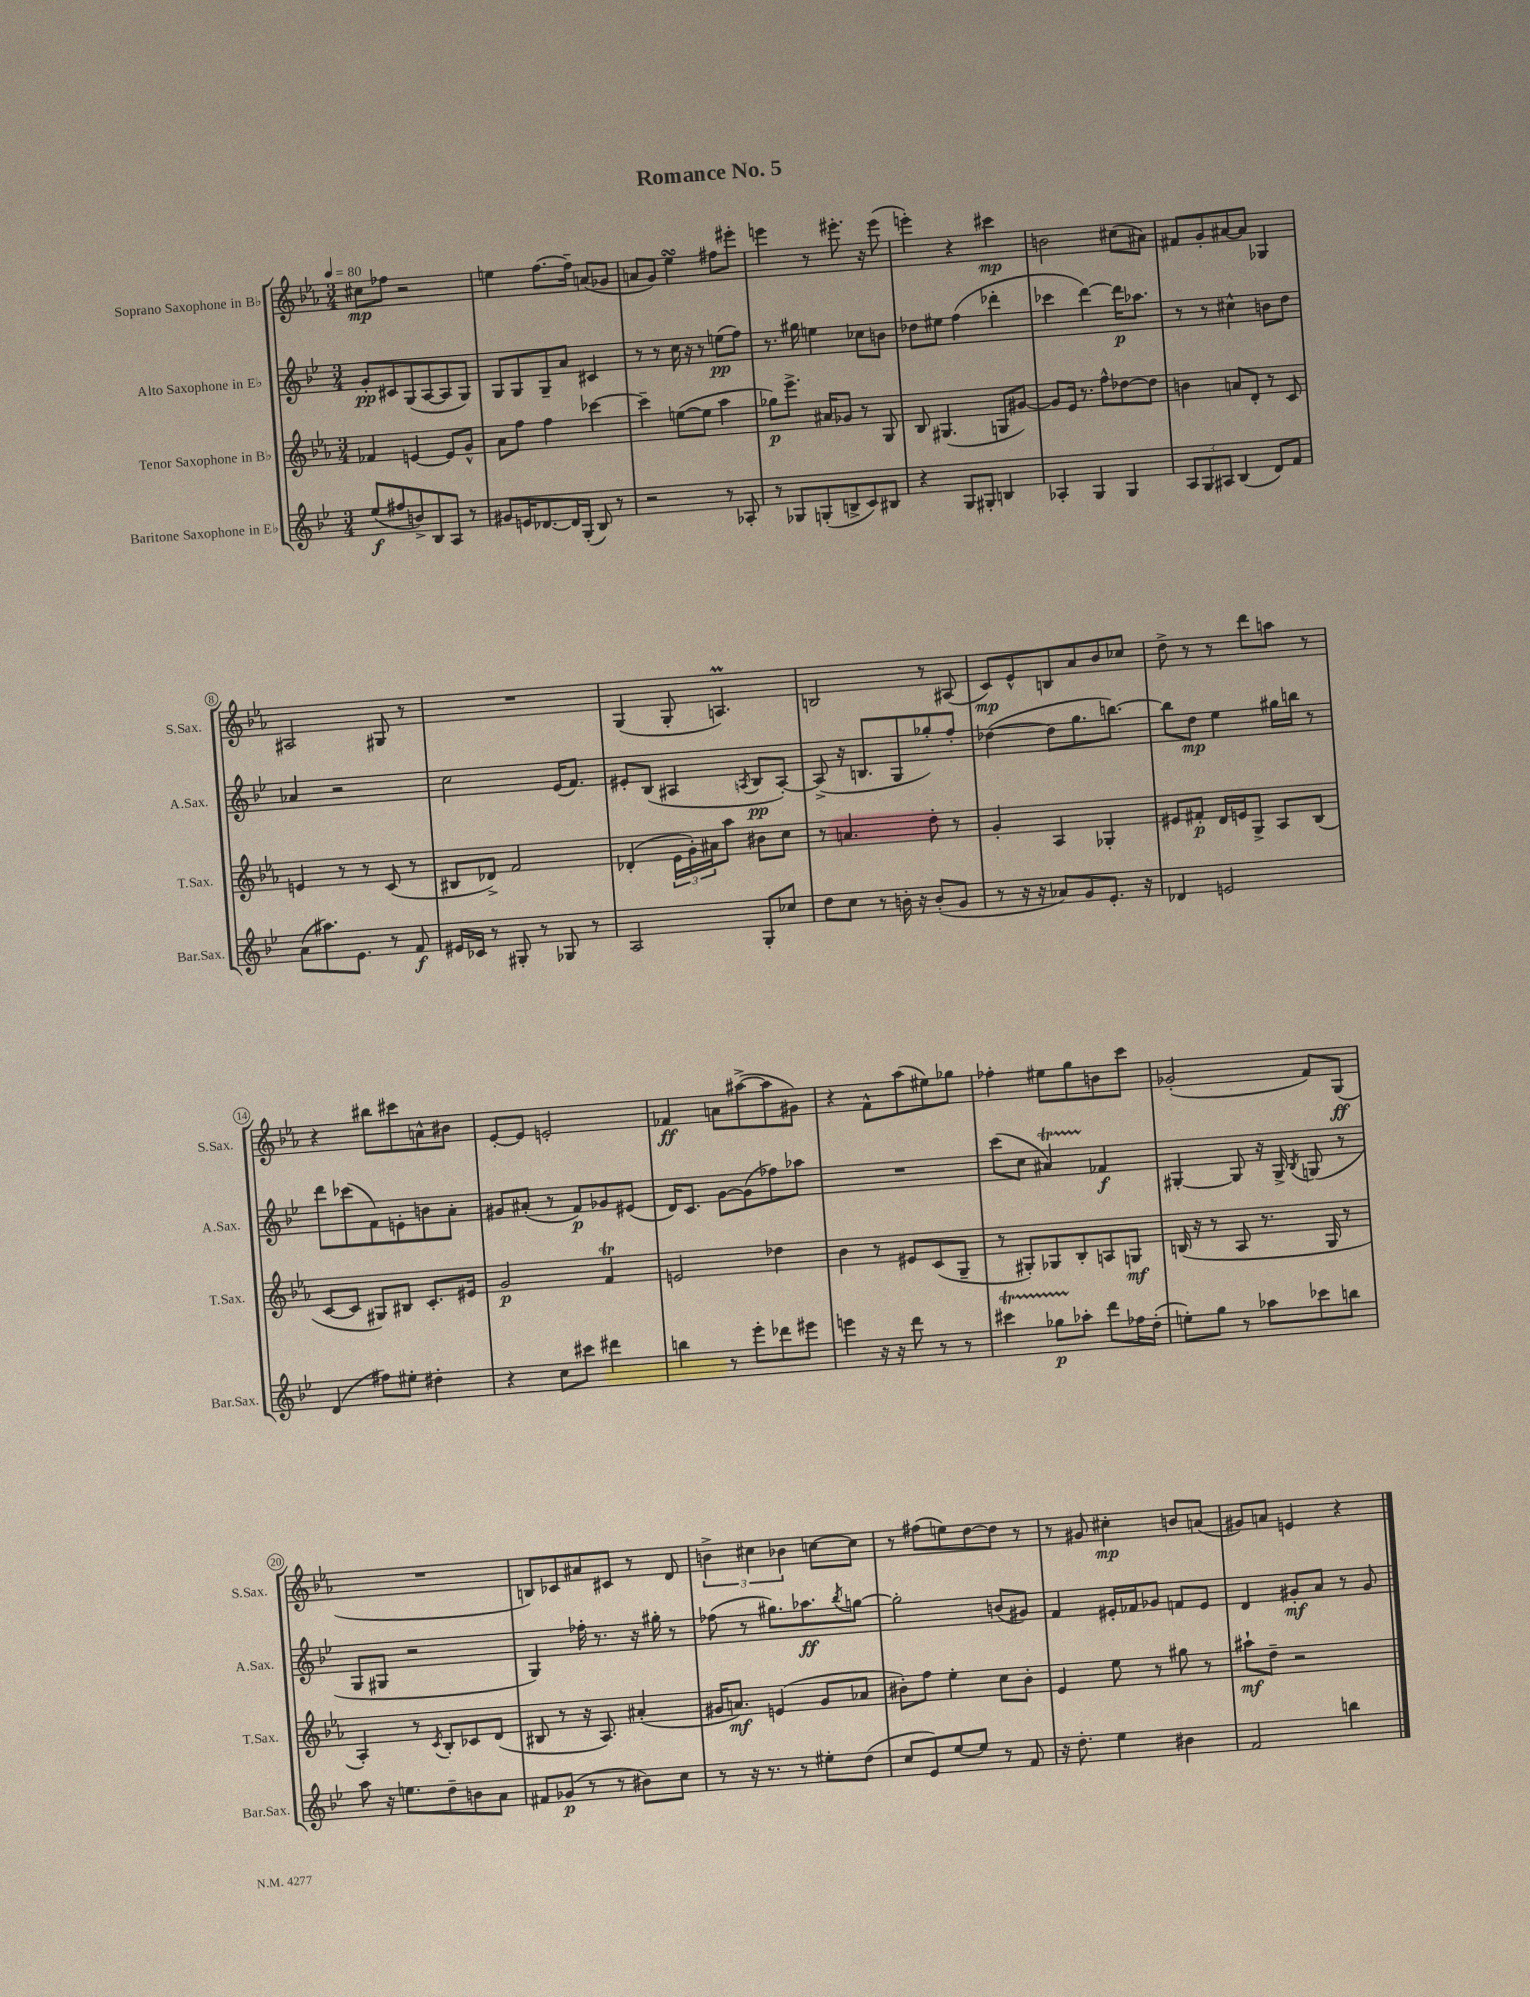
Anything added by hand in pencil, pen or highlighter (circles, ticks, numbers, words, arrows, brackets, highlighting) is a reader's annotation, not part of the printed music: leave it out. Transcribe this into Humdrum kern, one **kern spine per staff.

**kern	**kern	**kern	**kern
*staff4	*staff3	*staff2	*staff1
*clefG2	*clefG2	*clefG2	*clefG2
*k[b-e-]	*k[b-e-a-]	*k[b-e-]	*k[b-e-a-]
*M3/4	*M3/4	*M3/4	*M3/4
*MM80	*MM80	*MM80	*MM80
(8ee-/L	4f-/	8g'/L	8cc#\L
8ff#/	.	8c#/	8ff-\J
8b^/)	[4e/	(8G/	2r
8B-/	.	[8A/	.
8A/J	8e/]L	8A/]	.
8r	8g^^/J	8G/J)	.
=	=	=	=
8g#/L	8a-\L	8G/L	4ee\
16e/K	8ff\J	8G/	.
[8.d-/	.	.	.
.	4ff\	8G~/	[8.ff\L
16d-/]L	.	8a/J	.
(16G'/JJ	.	.	16ff~\]Jk
8B-/)	[4ccc-\	4c#/	(8a/L
8r	.	.	8g-/J
=	=	=	=
2r	4ccc-~\]	8r	8a/L
.	.	8r	8g/J)
.	([8ee\L	16cc\	4ee-\
.	.	16r	.
.	8ee\]J	8r	.
8r	4aa-\	(8ee\L	8ff#\L
8A-'/	.	8ff\J)	8eee#'\J
=	=	=	=
8r	8gg-\L)	8.r	4eee\
8G-/L	8.eee-^\J	.	.
.	.	16gg#\	.
(8G'/	.	4ee\	8r
.	16a#/LK	.	.
8B^/	8g-/J	.	8.eee#'\
8c/)	8r	8cc-\L	.
.	.	.	16r
8B#/J	8G/	8b\J	(8eee#\
=	=	=	=
4r	8B-/	8dd-\L	4eee'\)
.	(4.G#/	8ee#\J	.
8G/L	.	(4ff\	4r
8G#'/J	.	.	.
4B/	8G/L	4ddd-'\	4ccc#\
.	[8g#/J)	.	.
=	=	=	=
4A-'/	8g#/]L	4ccc-\	2b\
.	16e-/Jk	.	.
.	8.r	.	.
4G/	.	[4ddd\)	.
.	8ff^^\L	.	.
4G/	[8dd-\	16ddd\]LK	(8cc#\L
.	.	8.aa-\J	.
.	8dd-\]J	.	8a#\J)
=	=	=	=
12A/L	4b\	8r	8f#/L
12G/	.	.	.
.	.	8r	8g'/
12A#/J	.	.	.
(4B-/	8a/L	4cc#^^\	[8a#/
.	8d'/J	.	8a#/]J
8d/L)	8r	8b\L	4G-/
8f/J	8c/	8dd\J	.
=	=	=	=
(8a\L	4e/	4a-/	2A#/
8.aa#\)	.	.	.
.	8r	2r	.
8.e-\J	.	.	.
.	8r	.	.
8r	(8c/	.	8G#/
8f/	8r	.	8r
=	=	=	=
16e#/LL	8B#/L	2cc\	2.r
16c-/JJ	.	.	.
8r	8d-^/J)	.	.
8G#'/	2f/	.	.
8r	.	.	.
8G-/	.	(16e-/LK	.
.	.	8.f/J)	.
8r	.	.	.
=	=	=	=
2A/	(4d-'/	8e#'/L	(4G/
.	.	(8B-/J	.
.	24e-\LL	4A#/	8G'/
.	24g'\)	.	.
.	24a#\J	.	.
.	8aa-\J	.	4.A/)
.	.	8qA/	.
8G'/L	8b#\L	8B-/L	.
8cc-/J	8cc\J	[8A'/J)	.
=	=	=	=
8dd\L	8r	(8A^/]	2B/
8cc\J	4.a/	16r	.
.	.	8.B/L	.
8r	.	.	.
16b'\	.	8G/	.
16r	.	.	.
(8b'/L	8dd'\	8gg-'/)	8r
8g/J	8r	8ff'/J	(8A#/
=	=	=	=
8r	4g'/	([4dd-\	8c/L)
16r	.	.	8e-^^/
16r	.	.	.
8a-/L)	4A-/	8dd-\]L	8B/
8g/	.	8.gg\	8a-/
8.e-'/J	4G-'/	.	8b-/
.	.	[8.bb\J)	.
.	.	.	8cc-/J
16r	.	.	.
=	=	=	=
4d-/	8e#/L	8bb\]L	8dd^\
.	8f#'/J	8dd\J	8r
2e/	16d/LL	4ee-\	8r
.	16e/J	.	.
.	8G^/J	.	8ddd\L
.	8A-/L	16gg#\LL	8aa\J
.	.	16bb\JJ	.
.	(8B-/J	8r	8r
=	=	=	=
(4d/	[8c/L	8ddd\L	4r
.	8c/]J	(8ccc-\	.
8ff#\L)	8G#/L)	8f\)	8bb#\L
8ee#'\J	8B#/J	8e'\	8ccc#\
4dd#'\	8.c'/L	8b\	8a^^\
.	.	8a'\J	8b#\J
.	16e#/Jk	.	.
=	=	=	=
4r	2g/	8g#/L	[8e-'/L
.	.	(8a#'/J	8e-/]J
8cc\L	.	8r	2e'/
8ccc#\J	.	8f/L)	.
4ddd#\	4f/	8g-/	.
.	.	(8e#/J	.
=	=	=	=
4bb\	2e/	16d/LK)	4f-/
.	.	8.c/J	.
8r	.	[8g\L	8a\L
8eee-'\L	.	(8g\]	([8aa#^\
8ddd-\	4dd-\	8ff-\)	8aa#\]
8eee#\J	.	8aa-\J	8g#\J)
=	=	=	=
4eee\	4b-\	2.r	4r
16r	8r	.	8f^^\L
16r	.	.	.
8ddd\	8e#/L	.	(8aa-\
8r	(8c/	.	8ee#\)
8r	8G~/J	.	8gg-\J
=	=	=	=
4ccc#\	8r	(8ccc\L	4ff-'\
.	8G#'/L)	8cc\J	.
8gg-\L	8G-/	4a#/)	8ee#\L
8aa-'\J	8B-'/	.	8gg\
8ddd\L	8A/	4f-/	8b\
16ff-\L	8G/J	.	8ccc\J
(16dd'\JJ	.	.	.
=	=	=	=
8ee'\L)	(16B/	[4G#'/	(2g-'/
.	16r	.	.
8gg\J	8r	.	.
8r	8A-/	8G#/]	.
8aa-\L	8.r	16r	.
.	.	16G#^/	.
.	.	8qB-/	.
8ccc-\	.	(8G/	8f/L)
.	16G/	.	.
8bb\J	8r	8r	(8G/J
=	=	=	=
8aa\	4A-'/)	8G/L	2.r
16r	.	8G#/J	.
8.ee\L	.	.	.
.	8r	2r	.
.	8qc/	.	.
8dd~\	8B-'/L	.	.
8b\	8c-/	.	.
8a\J	(8d/J	.	.
=	=	=	=
8f#/L	8B#/	4G/)	8B/L)
(8g-/J	8r	.	8c-/
8r	16r	16ff-'\	8a#/
.	8.A-/)	8.r	.
8r	.	.	8c#/J
8b#\L)	(4a#'/	16r	8r
.	.	16gg#'\	.
8cc\J	.	8r	8d/
=	=	=	=
8r	16g#/LK	(8ff-\	6b^\
.	8.a/J)	.	.
16r	.	8r	.
.	.	.	6cc#\
8.r	.	.	.
.	(4e/	8.gg#\L)	.
.	.	.	6b-\
8r	.	.	.
.	.	8.aa-\	.
8ee#'\L	8g#/L	.	[8cc\L
.	.	8qbb-/	.
(8dd\J	8a-/J	[8gg\J	8cc\]J
=	=	=	=
8cc/L	8b#'\L)	2gg'\]	8r
8e-/)	8ff\J	.	(8ff#\L
[8ee-/	4ee-'\	.	8ee\)
8ee-/]J	.	.	[8dd\
8r	8cc\L	(8b/L	8dd\]J
8f/	8b#'\J	8g#/J)	8r
=	=	=	=
16r	4e-/	4f/	8r
8.dd'\	.	.	.
.	.	.	8g#/
4ee-\	8ee-\	16e#'/LL	4cc#'\
.	.	16f-/J	.
.	8r	8g-/J	.
4b#\	8gg#\	8f/L	8b/L
.	8r	8e#/J	(8a/J
=	=	=	=
2f/	8aa#`\L	4d/	8g#/L)
.	8dd~\J	.	8a/J
.	2r	8g#'/L	4e/
.	.	8a/J	.
4bb\	.	8r	4r
.	.	8g#/	.
==	==	==	==
*-	*-	*-	*-
